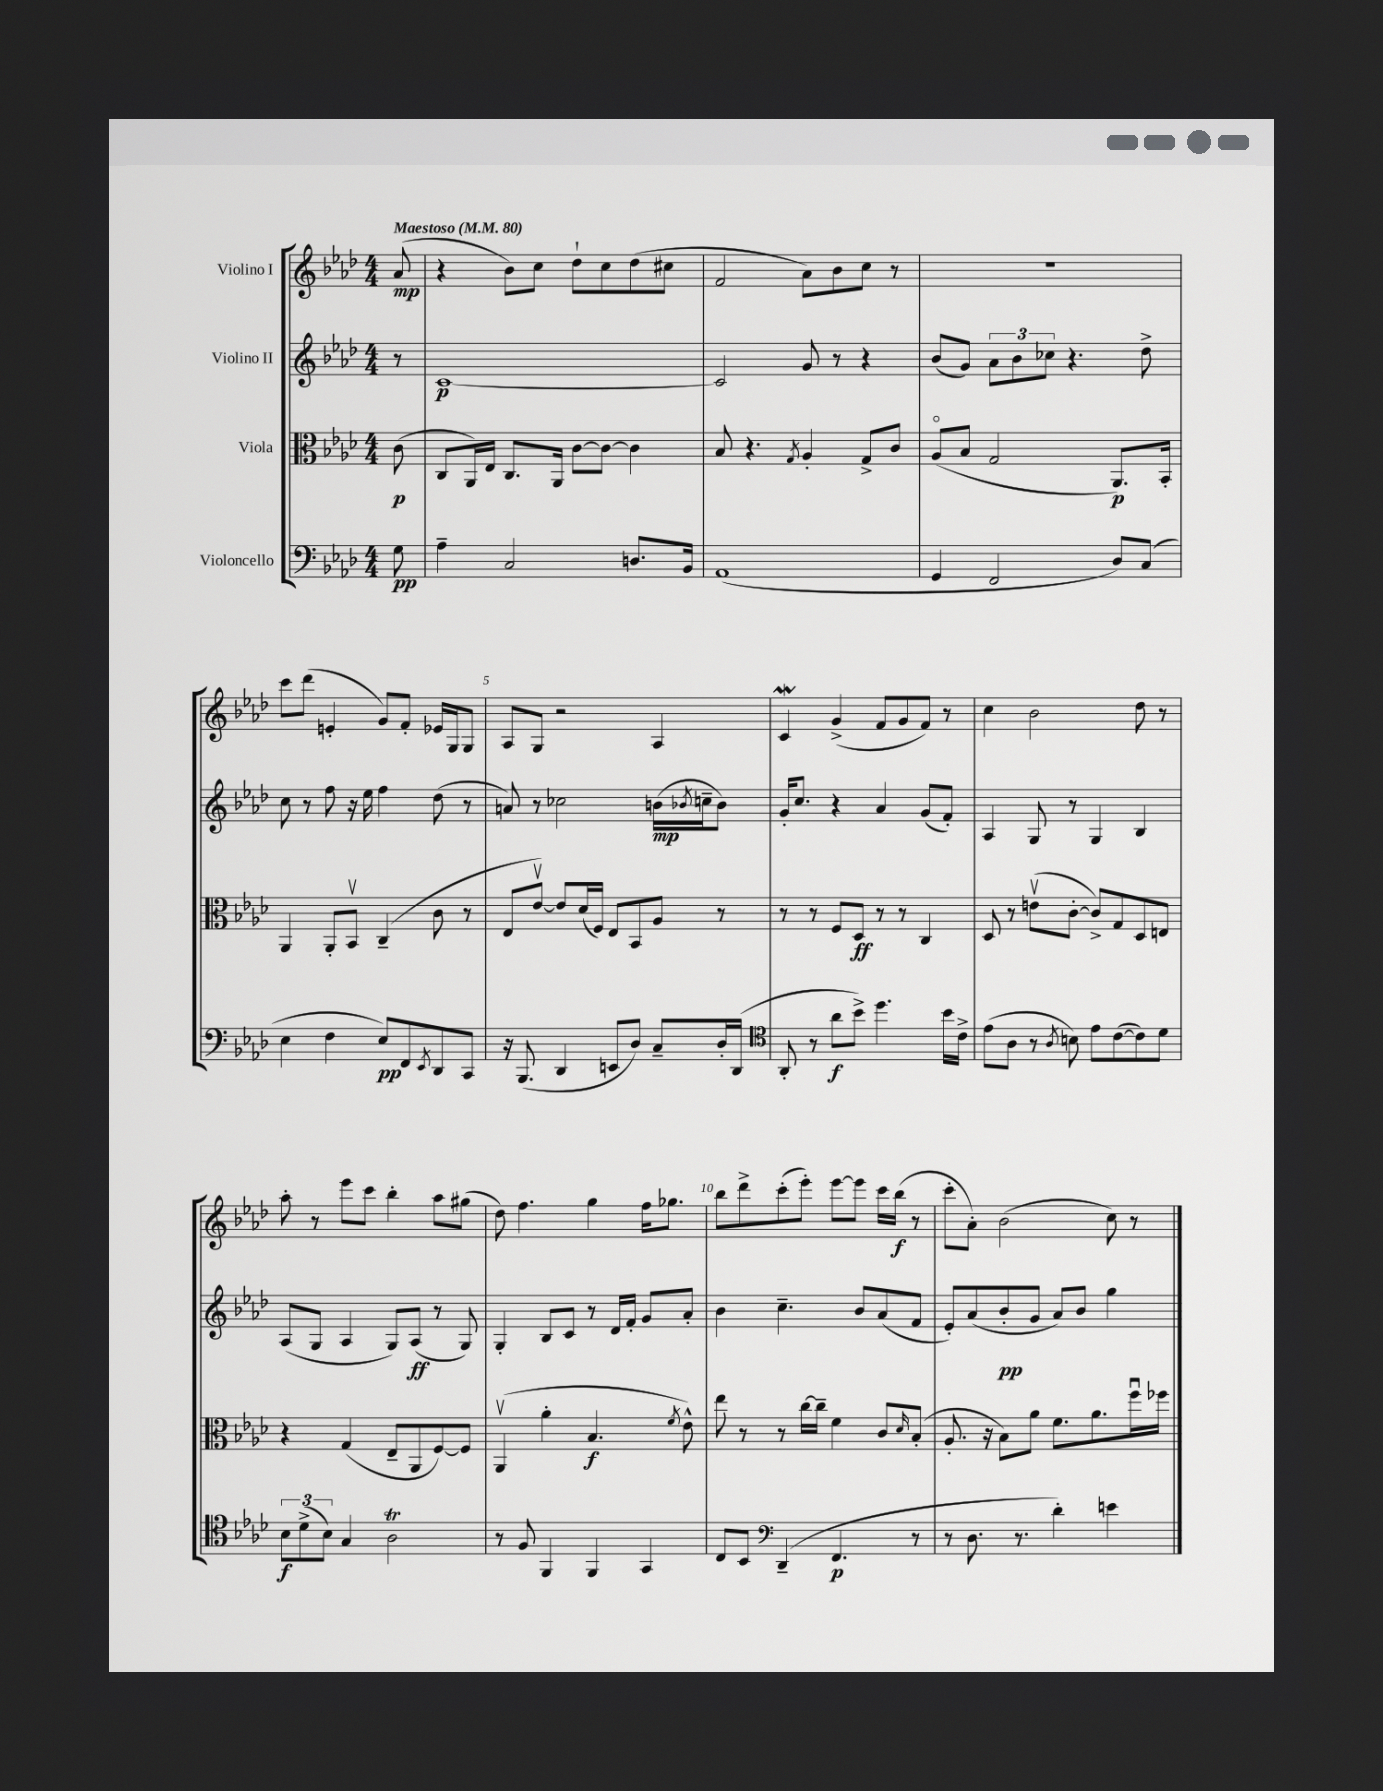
<<
\new StaffGroup <<
\new Staff = "s0" \with { instrumentName = "Violino I" } {
    \clef treble \key aes \major \numericTimeSignature \time 4/4 \partial 8 \tempo "Maestoso" 4 = 80
    aes'8\mp( |
    r4 bes'8) c''8 des''8-! c''8 des''8( cis''8 |
    f'2 aes'8) bes'8 c''8 r8 |
    r1 |
    c'''8 des'''8( e'4-. g'8) f'8-. ees'16 g16 g8 |
    aes8 g8 r2 aes4 |
    c'4\mordent g'4->( f'8 g'8 f'8) r8 |
    c''4 bes'2 des''8 r8 |
    aes''8-. r8 ees'''8 c'''8 bes''4-. aes''8 gis''8( |
    des''8) f''4. g''4 f''16 ges''8. |
    bes''8 des'''8-> c'''8-.( ees'''8-.) ees'''8~ ees'''8 c'''16 bes''16\f( r8 |
    c'''8-. aes'8-.) bes'2( c''8) r8 \bar "|." |
}
\new Staff = "s1" \with { instrumentName = "Violino II" } {
    \clef treble \key aes \major \numericTimeSignature \time 4/4 \partial 8
    r8 |
    c'1~\p |
    c'2 g'8 r8 r4 |
    bes'8( g'8) \tuplet 3/2 { aes'8 bes'8 ces''8 } r4. des''8-> |
    c''8 r8 f''8 r16 ees''16 f''4 des''8( r8 |
    a'8) r8 ces''2 b'16\mp( \acciaccatura { bes'8 } c''16-- bes'8) |
    g'16-. c''8. r4 aes'4 g'8( f'8-.) |
    aes4 g8 r8 g4 bes4 |
    aes8( g8 aes4 g8) aes8\ff( r8 g8) |
    g4-. bes8 c'8 r8 des'16 f'16-. g'8 aes'8-. |
    bes'4 c''4.-- bes'8 aes'8( f'8 |
    ees'8-.) aes'8( bes'8-.\pp g'8 aes'8) bes'8 g''4 \bar "|." |
}
\new Staff = "s2" \with { instrumentName = "Viola" } {
    \clef alto \key aes \major \numericTimeSignature \time 4/4 \partial 8
    c'8\p( |
    c8 aes,16) ees16 c8. aes,16 c'8~ c'8~ c'4 |
    bes8 r4. \acciaccatura { g8 } aes4-. g8-> c'8 |
    aes8\flageolet( bes8 g2 aes,8.\p) bes,16-. |
    aes,4 aes,8-. bes,8\upbow c4--( c'8 r8 |
    ees8 ees'8~\upbow) ees'8 des'16( f16) ees8 bes,8 aes8 r8 |
    r8 r8 f8 des8\ff r8 r8 c4 |
    des8 r8 e'8\upbow( c'8~-. c'8->) g8 des8 e8 |
    r4 g4( ees8-- aes,8 f8~) f8 |
    aes,4\upbow( aes'4-. bes4.\f \acciaccatura { f'8 } ees'8-^) |
    ees''8 r8 r8 c''16~ c''16-- f'4 c'8 \grace { des'16 } bes8-.( |
    aes8.-. r16 bes8) aes'8 f'8. aes'8. f''16\downbow fes''16 \bar "|." |
}
\new Staff = "s3" \with { instrumentName = "Violoncello" } {
    \clef bass \key aes \major \numericTimeSignature \time 4/4 \partial 8
    g8\pp |
    aes4-- c2 d8. bes,16 |
    aes,1( |
    g,4 f,2 des8) c8( |
    ees4 f4 ees8\pp) f,8 \acciaccatura { ees,8 } des,8 c,8 |
    r16 bes,,8.( des,4 e,8 des8) c8-- des16-. des,16( |
    \clef tenor aes,8-. r8 aes'8\f bes'8->) des''4. bes'16 c'16-> |
    ees'8( aes8 r8 \acciaccatura { aes8 } b8) ees'8 c'8~( c'8) des'8 |
    \tuplet 3/2 { bes8\f des'8->( bes8) } g4 aes2\trill |
    r8 f8 f,4 f,4 g,4 |
    c8 bes,8 \clef bass des,4--( f,4.\p r8 |
    r8 des8. r8. des'4-.) e'4 \bar "|." |
}
>>
>>
\layout { \context { \Score \override BarNumber.break-visibility = ##(#f #t #t) barNumberVisibility = #(every-nth-bar-number-visible 5) } }
